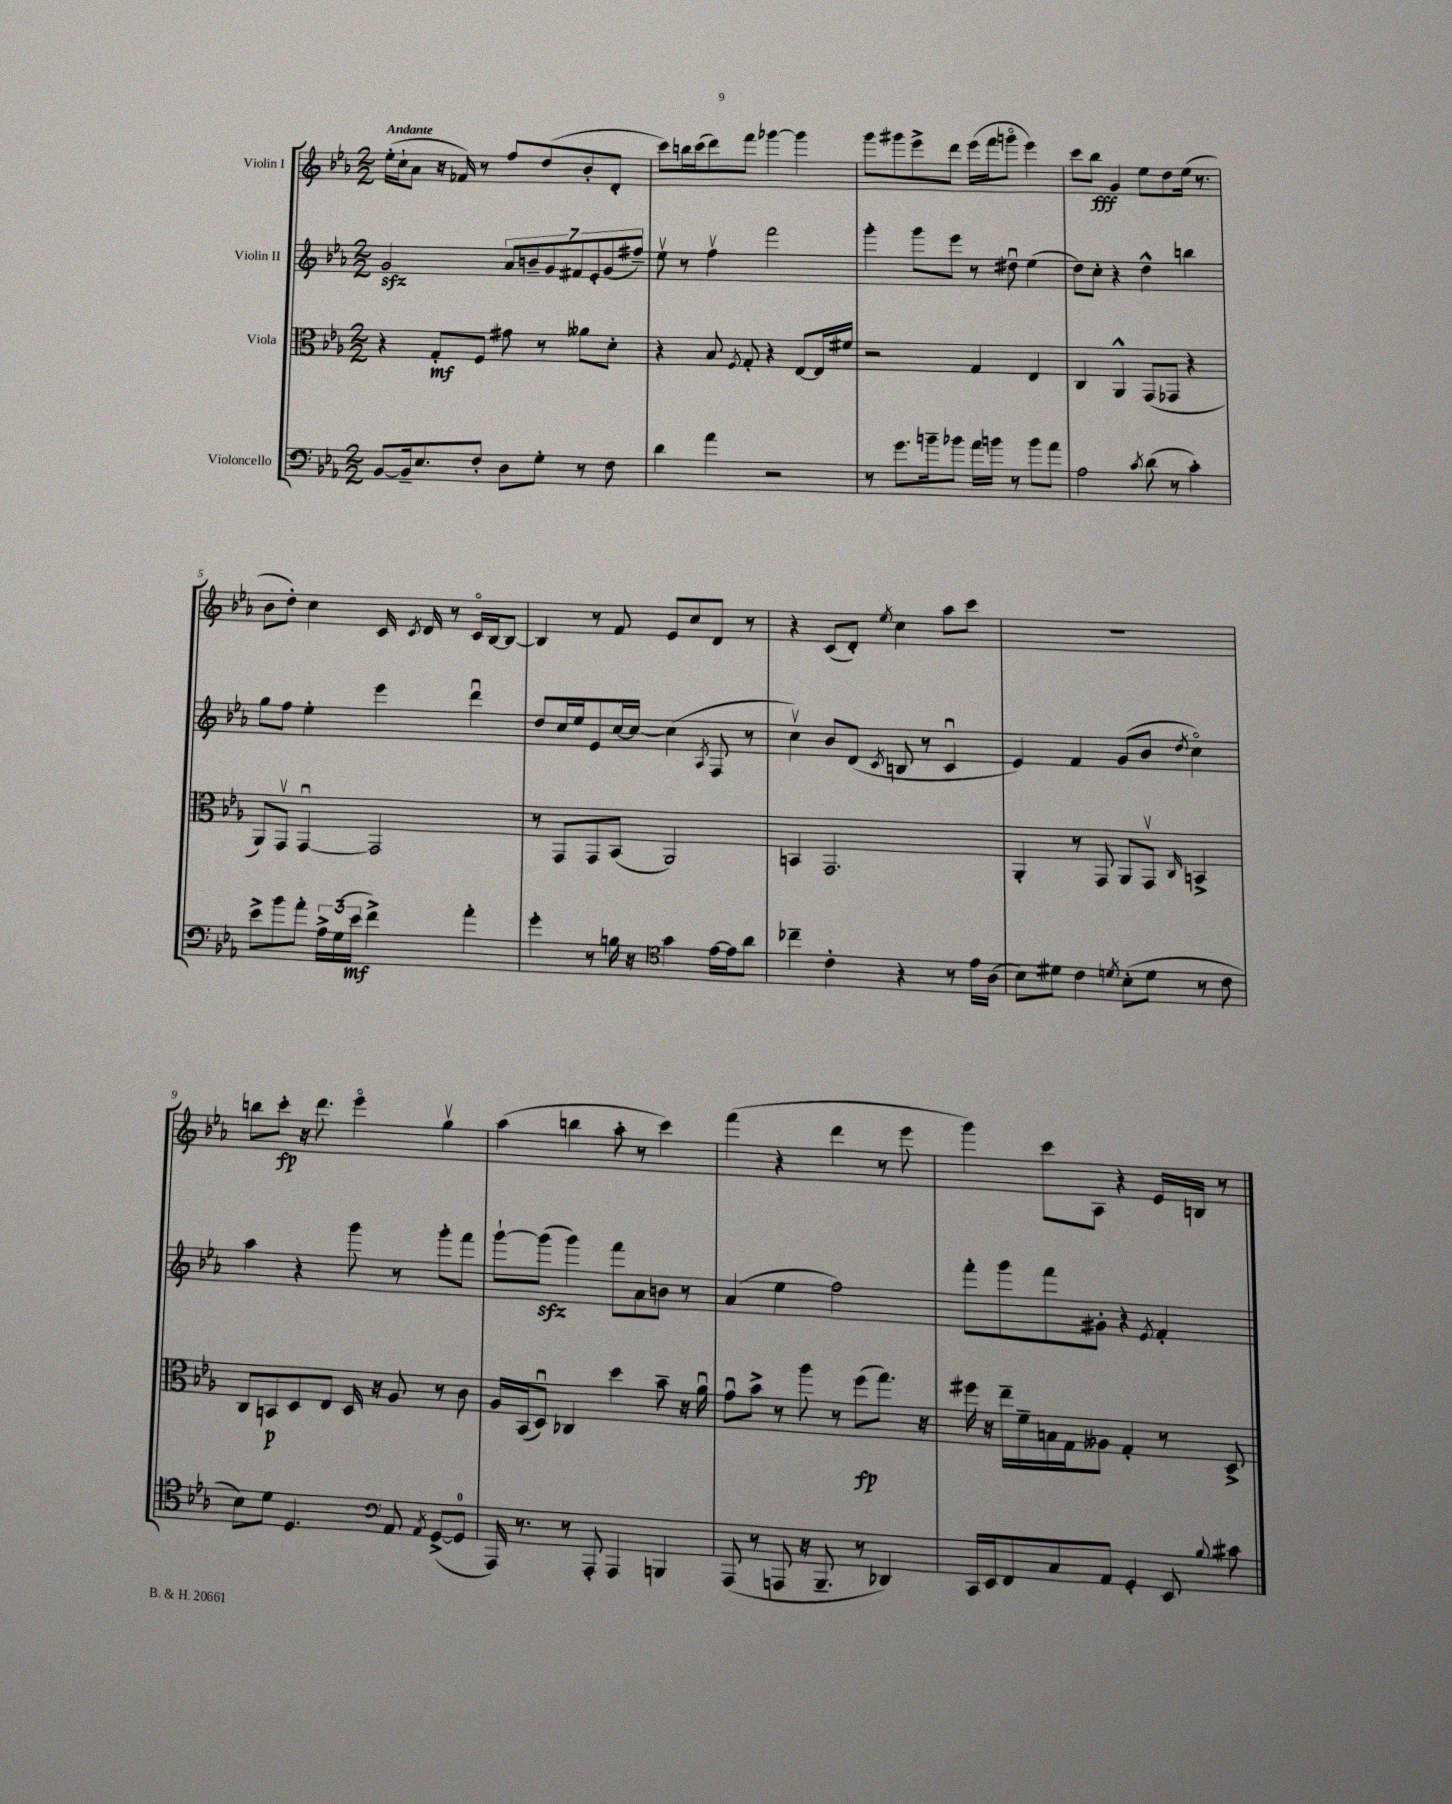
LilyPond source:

<<
\new StaffGroup <<
\new Staff = "s0" \with { instrumentName = "Violin I" } {
    \clef treble \key ees \major \numericTimeSignature \time 2/2 \tempo "Andante"
    \autoBeamOff ees''16[-.( c''16-! aes'8] r16 fes'16) r8 f''8[ d''8( bes'8-. d'8]-. |
    c'''8[) b''16 c'''16( d'''8) f'''8] ges'''4~ ges'''4 |
    g'''8[ gis'''8 ees'''8-> d'''8] ees'''16[( f'''16 g'''8]\flageolet ees'''4) |
    c'''8[ bes''8]\fff g'4 ees''8[ d''8 ees''16]( r8. |
    bes'8[ d''8]-.) c''4 c'16 \acciaccatura { c'8 } d'16 r8 c'16[\flageolet bes16~ bes8]~ |
    bes4 r8 f'8 ees'8[ c''8 d'8] r8 |
    r4 c'8[( d'8]-.) \acciaccatura { ees''8 } c''4 aes''8[ c'''8] |
    R1 |
    b''8[ c'''8]-.\fp r16 d'''8. ees'''4\flageolet g''4\upbow |
    aes''4( b''4 aes''8-. r8 c'''4) |
    f'''4( r4 d'''4 r8 ees'''8 |
    g'''4) c'''8[ aes8] r4 ees'16[ b16] r8 \bar "|." |
}
\new Staff = "s1" \with { instrumentName = "Violin II" } {
    \clef treble \key ees \major \numericTimeSignature \time 2/2
    \autoBeamOff g'2\sfz \tuplet 7/4 { aes'8[ b'8-- g'8 fis'8 ees'8-. g'8( fis''8]--) } |
    ees''8\upbow r8 f''4\upbow f'''2 |
    g'''4-. g'''8[ ees'''8] r8 dis''8\downbow ees''4( |
    d''8[) c''8]-. r4 d''4-^ b''4 |
    g''8[ f''8] ees''4-. ees'''4 d'''4\downbow |
    d''8[ c''16 ees''16 ees'8 c''16~ c''16]~ c''4( \acciaccatura { aes8 } f8 r8 |
    c''4\upbow) bes'8[ d'8]( \acciaccatura { c'8 } b8 r8 c'4\downbow |
    ees'4) f'4 g'8[( bes'8] \acciaccatura { d''8 } c''4\flageolet) |
    aes''4 r4 g'''8 r8 g'''8[-. f'''8] |
    g'''8[~-! g'''8]\sfz( g'''4) f'''8[ aes'8 b'8] r8 |
    aes'4( ees''4 f''2) |
    f'''8[-. g'''8 f'''8 gis'8]-. r4 \acciaccatura { ees'8 } f'4-. \bar "|." |
}
\new Staff = "s2" \with { instrumentName = "Viola" } {
    \clef alto \key ees \major \numericTimeSignature \time 2/2
    \autoBeamOff r4 g8[-.\mf f8] gis'8 r8 aeses'8[ d'8]-. |
    r4 bes8 \acciaccatura { f8 } g8-. r4 ees8[~ ees16 fis'16] |
    r2 g4 ees4 |
    c4 aes,4-^ g,8[( ges,8] r4 |
    aes,8[) g,8]\upbow g,4~\downbow g,2 |
    r8 g,8[ g,8 bes,8]( aes,2) |
    b,4 g,2. |
    aes,4-. r8 g,8 aes,8[ g,8]\upbow \grace { c16 } b,4-> |
    c8[ b,8\p d8 ees8] d16 r16 aes8 r8 c'8 |
    aes16[ bes,16( d8]\downbow) ces4 d''4 bes'8-- r16 aes'16\downbow |
    g'8[\downbow bes'8]-> r8 aes''8 r8 f''8[\fp( g''8.]) r16 |
    fis''16 r16 ees''16[-- f'16-- b16 g16 aeses8] g4-. r8 d8-> \bar "|." |
}
\new Staff = "s3" \with { instrumentName = "Violoncello" } {
    \clef bass \key ees \major \numericTimeSignature \time 2/2
    \autoBeamOff bes,8[~ bes,16-- ees8. f8]-. d8[ g8]-. r8 f8 |
    d'4 aes'4 r2 |
    r8 g'8.[ b'16-- bes'8] aes'16[ b'16] r8 b'8[ aes'8] |
    aes2 \acciaccatura { c'8 } d'8( r8 c'4-.) |
    ees'8[-> bes'8 aes'8]-. \tuplet 3/2 { aes16[-> g16( ees'16]\mf } f'4->) aes'4-. |
    g'4-. r8 b16 r16 \clef tenor g'4 ees'16[~ ees'16 aes'8] |
    ces''4-- c'4-. r4 r8 ees'16[ aes16]( |
    bes8[) dis'8] c'4 \acciaccatura { d'8 } bes8[-.( d'8] r8 c'8 |
    bes8[) d'8] d4. \clef bass aes,8 \acciaccatura { aes,8 } g,8[~->( g,8]-0 |
    aes,,16) r8. r8 aes,,8-. aes,,4 b,,4 |
    aes,,8( r8 a,,8 r16 bes,,8.-- r8 des,4) |
    c,16[ ees,16 f,8 c8 aes,8] g,4-. ees,8 \appoggiatura { bes8 } cis'8 \bar "|." |
}
>>
>>
